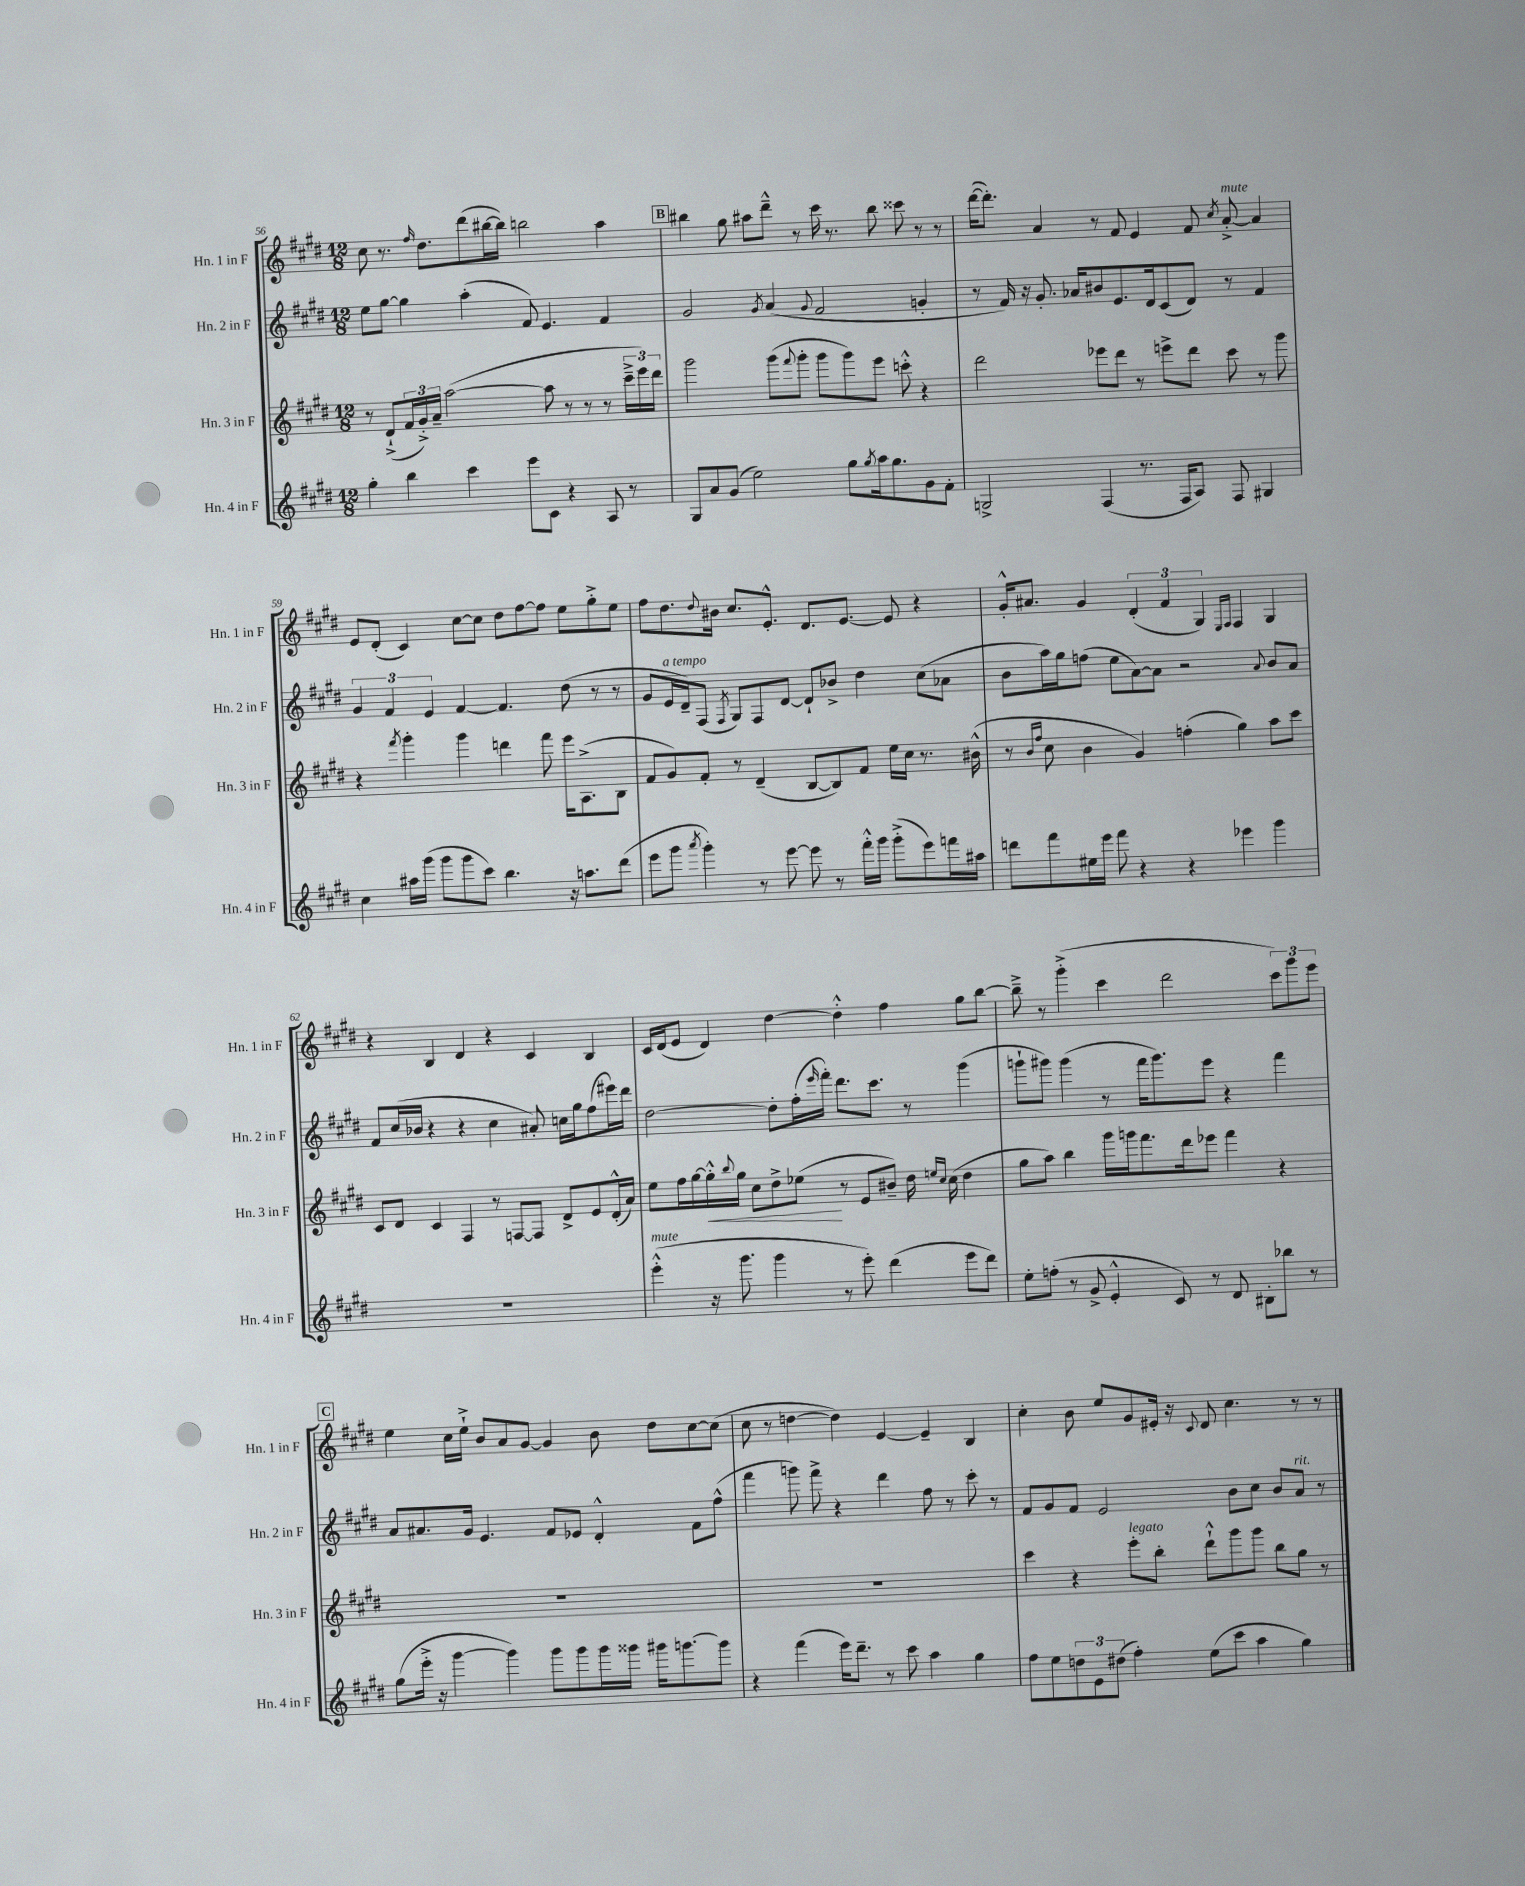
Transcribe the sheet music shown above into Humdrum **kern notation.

**kern	**kern	**kern	**kern
*staff4	*staff3	*staff2	*staff1
*clefG2	*clefG2	*clefG2	*clefG2
*k[f#c#g#d#]	*k[f#c#g#d#]	*k[f#c#g#d#]	*k[f#c#g#d#]
*M12/8	*M12/8	*M12/8	*M12/8
4gg#'	8r	8ee	8cc#
.	(8d#`^	[8gg#	8.r
4bb	24f#	4gg#]	.
.	24g#'^)	.	.
.	.	.	16qqff#
.	.	.	8.dd#
.	24a~	.	.
.	([2aa	.	.
4ccc#	.	(4aa'	(8ddd#
.	.	.	[16bb#
.	.	.	16bb#])
8eee	.	8f#)	2bb
8c#	8aa]	4.e	.
4r	8r	.	.
.	8r	.	.
8A	8r	4f#	4aa
8r	24ccc#~^	.	.
.	24eee)	.	.
.	24ddd#	.	.
=	=	=	=
8G#	2ggg#	2g#	4bb#
8a	.	.	.
(8g#	.	.	8gg#
2ee)	.	.	8aa#
.	.	8qg#	.
.	(8ggg#	(4a	8ddd#~^^
.	8qqfff#	.	.
.	8ggg#'	.	8r
.	.	8qqg#	.
.	8ggg#	2f#	16ccc#
.	.	.	8.r
8gg#	8ggg#)	.	.
8qgg#	.	.	.
16aa	8eee	.	8bb#
8.gg#	.	.	.
.	8ccc'^^	.	8ccc##
8g#	4r	4g'	8r
8f#'	.	.	8r
=	=	=	=
2G^	2ddd#	8r	([16ddd#
.	.	.	8.ddd#'])
.	.	16f#)	.
.	.	16r	.
.	.	8.g#'	4a
.	.	16a-	.
(4F#	8eee-	8b#	8r
.	8ddd#	8.e	8f#
8.r	8r	.	4e
.	.	16d#	.
.	8eee^	(8c#	.
16F#	.	.	.
8A)	8ddd#	8d#)	8f#
.	.	.	8qcc#
8F#	8ccc#	8r	[8a'^
4G#	8r	4f#	4a]
.	8ggg#	.	.
=	=	=	=
4cc#	4r	6g#	8e
.	.	.	(8d#'
.	.	6f#	.
.	8qfff#	.	.
16aa#	4ggg#'	.	4c#)
(16ggg#	.	.	.
.	.	6e	.
8ggg#	.	.	.
8ggg#	4ggg#	[4f#	[8cc#
8ccc#)	.	.	8cc#]
4.bb	4ddd	4.f#]	8dd#
.	.	.	[8ff#
.	8fff#	.	8ff#]
16r	16eee	(8dd#	8ee
8.aa	(8.A^	.	.
.	.	8r	8gg#'^
(8ddd#	8B	8r	8ee
=	=	=	=
8eee	8f#	8g#	8ff#
8ggg#	8g#)	16e	8.dd#
.	.	16d#~)	.
8qaaa	.	.	.
4ggg#')	8f#'	(8F#	.
.	.	.	8qqdd#
.	.	.	16b#
.	.	8qF#	.
.	8r	8G#)	8.cc#
8r	(4d#~	8F#	.
.	.	.	8.e'^^
[8eee	.	[8d#	.
8eee]	[8B	8d#`]	8.d#
8r	8B])	8b-^	.
.	.	.	[8.e
16fff#'^^	8f#	4dd#	.
16ggg#	.	.	.
(8ggg#'^	16ee	.	8e]
.	16cc#	.	.
8eee)	8.r	(8cc#	4r
16fff	.	8a-	.
16aa#	(16b#^^	.	.
=	=	=	=
8ddd	8r	8b	16g#'^^
.	.	.	8.a#
.	16qqb	.	.
.	16qqff#	.	.
8fff#	8cc#	16aa)	.
.	.	16gg#	.
16ee#	4b	(8ff	4g#
16eee	.	.	.
8fff#	.	8ee	.
4r	4g#)	[8a)	(6d#'
.	.	8a]	.
.	.	.	6f#
4r	(4ff'	2r	.
.	.	.	6G#)
.	.	.	16qqE
.	.	.	16qqF#
4eee-	4gg#)	.	4F#
.	.	8qqa	.
4ggg#	8aa	8b	4G#
.	8ccc#	8a	.
=	=	=	=
1.r	8c#	8f#	4r
.	8d#	(16cc#	.
.	.	16b-	.
.	4c#	4r	4B
.	4F#	4r	4d#
.	8r	4cc#	4r
.	[8F	.	.
.	8F]	8a#')	4c#
.	8d#^	16cc	.
.	.	16gg#	.
.	8e	(8ff#	4B
.	(16d#'^^	16eee#)	.
.	16a)	16ddd#	.
=	=	=	=
(4eee'^^	8ee	[2dd#	16c#
.	.	.	(16d#
.	16ff#	.	8e
.	[16gg#	.	.
16r	16gg#'^^]	.	4d#)
.	8qqbb	.	.
8.ggg#	16gg#	.	.
.	8cc#	.	.
4ggg#	8dd#^	8dd#']	[4dd#
.	(8ee-	(16ff#'	.
.	.	16qqeee	.
.	.	16fff#')	.
8r	8r	8.ddd#	4dd#'^^]
8eee')	8e	.	.
.	.	8.ccc#	.
(4ddd#	8b#~)	.	4ff#
.	16dd#	8r	.
.	16qqee	.	.
.	16qqcc#	.	.
.	(16cc#	.	.
8eee	4dd#	(4ggg#	8gg#
8ddd#)	.	.	[8bb
=	=	=	=
8ee'	8gg#	8ggg`	8bb~^]
(8ff'	8aa)	8ggg#)	8r
8r	4bb	(4ggg#	(4ggg#'^
8g#^	.	.	.
4e'^^	16ggg#	8r	4ccc#
.	16ggg	.	.
.	8.fff#	16fff#	.
.	.	8.ggg#)	.
8c#)	.	.	2ddd#
.	16ddd#	.	.
8r	8eee-	8eee	.
8d#	4fff#	4r	.
8B#'	.	.	.
8bb-	4r	4fff#	12ccc#)
.	.	.	12ggg#
8r	.	.	.
.	.	.	12eee
=	=	=	=
(8gg#	1.r	8a	4ee
16eee'^	.	8.a#	.
16r	.	.	.
[4ggg#	.	.	16cc#
.	.	16g#	16ee`^
.	.	4.e	8b
4ggg#])	.	.	8a
.	.	.	[8g#
8ggg#	.	8f#	4g#]
8ggg#	.	8e-	.
16ggg#	.	4d#'^^	8b
16ggg##	.	.	.
16ggg#	.	.	8dd#
[8.ggg	.	.	.
.	.	8f#	[8cc#
8ggg]	.	(8ff#^^	(8cc#]
=	=	=	=
4r	1.r	4fff#	8cc#
.	.	.	8r
(4fff#	.	8ggg)	[4dd
.	.	8fff#^	.
16eee)	.	4r	4dd])
8.ddd#~	.	.	.
8r	.	4ddd#	[4e
8ccc#	.	.	.
4aa	.	8ff#	4e~]
.	.	8r	.
4gg#	.	8ccc#'	4B
.	.	8r	.
=	=	=	=
8ff#	4ccc#	8f#	4cc#'
8ee	.	8g#	.
12dd	4r	8f#	8b
12e	.	.	.
.	.	2e	8ee
(12dd#	.	.	.
4ff#')	8eee'	.	8g#
.	8bb'	.	16e#'
.	.	.	16r
.	.	.	8qqc#
(8ee	8ddd#`^^	.	8d#
8ccc#	8ggg#	8b	4.cc#
4aa	8ggg#	8cc#	.
.	8bb	8b	.
4gg#)	8gg#	8a	8r
.	8r	8r	8r
==	==	==	==
*-	*-	*-	*-
